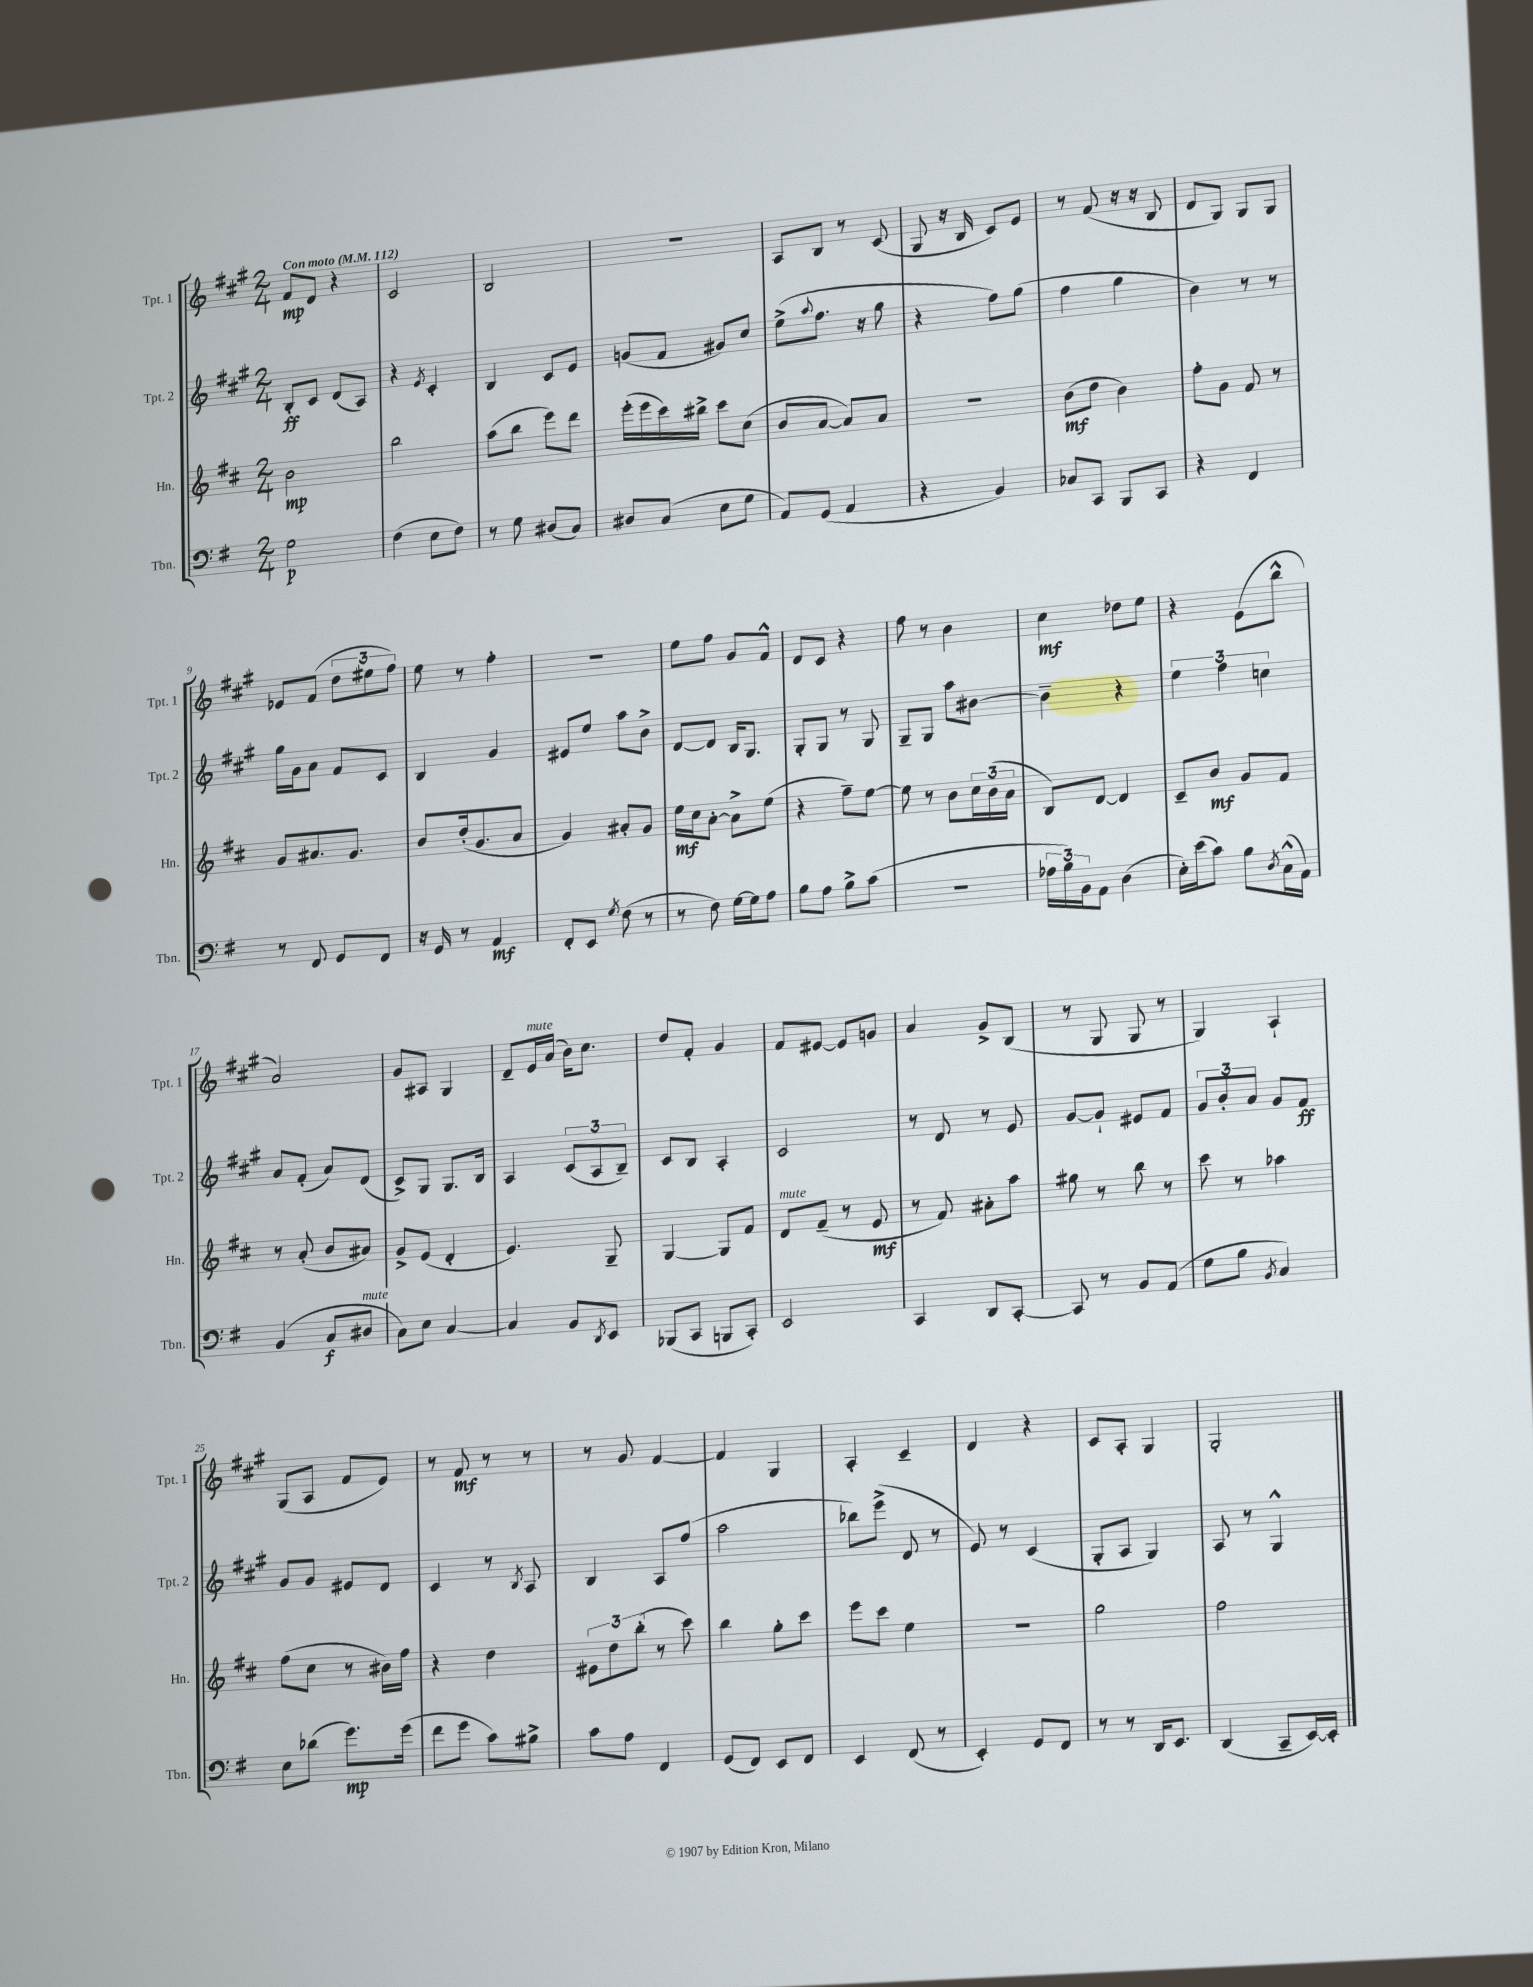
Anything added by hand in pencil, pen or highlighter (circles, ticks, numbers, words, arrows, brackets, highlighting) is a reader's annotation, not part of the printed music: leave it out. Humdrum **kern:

**kern	**kern	**kern	**kern
*staff4	*staff3	*staff2	*staff1
*clefF4	*clefG2	*clefG2	*clefG2
*k[f#]	*k[f#c#]	*k[f#c#g#]	*k[f#c#g#]
*M2/4	*M2/4	*M2/4	*M2/4
*MM112	*MM112	*MM112	*MM112
2G\	2b\	8B'/L	8f#/L
.	.	8c#/J	8d/J
.	.	(8d/L	4r
.	.	8A/J)	.
=	=	=	=
(4F#\	2bb\	4r	2c#/
.	.	8qe/	.
8E\L	.	4c#'/	.
8F#\J)	.	.	.
=	=	=	=
8r	(8aa\L	4B/	2B/
8G\	8bb\J	.	.
(8D#/L	8eee\L)	8c#/L	.
8C/J)	8ddd\J	8e/J	.
=	=	=	=
8D#/L	(16eee'\LL	(8g/L	2r
.	16eee\	.	.
(8C/J	16ccc#\)	8f#/J	.
.	16bb#^\JJ	.	.
8E\L	8ccc#\L	8g#/L)	.
8G\J	(8cc#\J	8cc#/J	.
=	=	=	=
8AA/L)	8b/L	(8ee^\L	8A/L
.	.	8qqaa/	.
(8GG/J	[8a/J	8.ff#\J	8B/J
4AA/	8a/]L)	.	8r
.	.	16r	.
.	8a/J	8gg#\	(8c#/
=	=	=	=
4r	2r	4r	8G#/
.	.	.	16r
.	.	.	16B/
4BB/)	.	8ff#\L)	8c#/L)
.	.	(8gg#\J	8e/J
=	=	=	=
8C-/L	(8b\L	4ff#\	8r
8CC/J	8dd\J	.	(8f#/
8BBB/L	4b\)	4gg#\	16r
.	.	.	16r
8CC/J	.	.	8B/
=	=	=	=
4r	8ff#'\L	4b\)	8d/L
.	8g\J	.	8G#/J)
4FF#/	8f#/	8r	8G#/L
.	8r	8r	8G#/J
=	=	=	=
8r	8g/L	16gg#\LL	8e-/L
.	.	16g#\J	.
8FF#/	8.a#/	8a\J	(8f#/J
8GG/L	.	8f#/L	12dd\L
.	8.g/J	.	.
.	.	.	12ee#\
8FF#/J	.	8c#/J	.
.	.	.	12ff#\J)
=	=	=	=
16r	8b/L	4B/	8ee\
16GG/	.	.	.
8r	(16dd'/k	.	8r
.	8.g/	.	.
4AA/	.	4g#/	4ff#'\
.	8a/J	.	.
=	=	=	=
8FF#'/L	4g/)	8e#/L	2r
8EE/J	.	8ee/J	.
8qG/	.	.	.
(8F#\	8a#'/L	8aa\L	.
8r	8g/J	8b^\J	.
=	=	=	=
8r	16ee\LL	[8d/L	8ee\L
.	16cc#\J	.	.
8F#\)	[8a'\J	8d/]J	8ff#\J
[16G\LL	8a^\]L	16B/LK	8g#/L
16G\]J	.	8.G#/J	.
8A\J	(8ee\J	.	8f#^^/J
=	=	=	=
8B\L	4r	8G#'/L	8d/L
8A\J	.	8G#/J	8c#/J
8B^\L	8ff#~\L)	8r	4r
(8c\J	[8ee\J	8G#/	.
=	=	=	=
2r	8ee\]	8G#~/L	8ff#\
.	8r	8G#/J	8r
.	8b\L	8aa\L	4b\
.	24cc#\L	[8b#\J	.
.	(24b\	.	.
.	24a\JJ	.	.
=	=	=	=
24A-\LL	8B/L)	4b#~\]	4cc#\
24B\)	.	.	.
24BB\J	.	.	.
8AA\J	[8d/J	.	.
(4D\	4d/]	4r	8dd-\L
.	.	.	8ee\J
=	=	=	=
16E'\LL)	8c#~/L	6ee\	4r
(16e\J	.	.	.
8c\J)	8b/J	.	.
.	.	6ff#\	.
8B\L	8g/L	.	(8e\L
.	.	6cc\	.
8qD/	.	.	.
(16C^^\L	8f#/J	.	8bb^^\J
16AA\JJ)	.	.	.
=	=	=	=
(4BB/	8r	8a/L	2a/)
.	(8a'/	(8f#'/J	.
8C/L	8b/L	8a/L)	.
8D#/J	8a#/J)	(8d/J	.
=	=	=	=
8C\L)	8g^/L	8c#^/L)	8g#/L
8E\J	(8e/J	8G#/J	8A#/J
[4C/	4d'/	8.G#/L	4G#/
.	.	16B/Jk	.
=	=	=	=
4C/]	4.e/)	4A/	8d~/L
.	.	.	16e/L
.	.	.	(16a/JJ
8BB/L	.	(12c#/L	16b\LK)
.	.	.	8.cc#\J
.	.	12A/	.
8qDD/	.	.	.
8EE/J	8G~/	.	.
.	.	12B~/J)	.
=	=	=	=
(8BBB-/L	[4G/	8c#/L	8dd/L
8CC/J	.	8B/J	8f#'/J
8BBB/L	8G/]L	4A'/	4g#/
8CC'/J)	8f#/J	.	.
=	=	=	=
2EE/	8d/L	2c#/	8f#/L
.	(8f#~/J	.	[8e#/J
.	8r	.	8e#/]L
.	8e/	.	8g/J
=	=	=	=
4CC/	8r	8r	4a/
.	8f#/)	8d/	.
8DD/L	8a#'\L	8r	8g#^/L
[8CC'/J	8aa\J	8e/	(8B/J
=	=	=	=
8CC/]	8gg#\	[8g#/L	8r
8r	8r	8g#`/]J	8G#/
8BB/L	8bb\	8e#/L	8G#/
(8AA/J	8r	8f#/J	8r
=	=	=	=
8G\L	8ccc#\	12g#/L	4G#/)
.	.	12b'/	.
8B\J	8r	.	.
.	.	12a/J	.
8qBB/	.	.	.
4C/)	4aa-\	8g#/L	4A`/
.	.	8f#/J	.
=	=	=	=
8E\L	(8ff#\L	8g#/L	(8G#/L
(8d-\J	8cc#\J	8g#/J	8A/J
8.g\L)	8r	8e#/L	8f#/L
.	16b#\LL)	8d/J	8e/J)
(16g\Jk	16ff#\JJ	.	.
=	=	=	=
8f#\L	4r	4c#/	8r
8g\J	.	.	8f#/
8c\L)	4dd\	8r	8r
.	.	8qB/	.
8B#^\J	.	8A/	8r
=	=	=	=
8c\L	12e#\L	4B/	8r
.	12dd\	.	.
8A\J	.	.	8g#/
.	(12bb'\J	.	.
4FF#/	8r	8A/L	[4f#/
.	8ccc#\)	(8ff#/J	.
=	=	=	=
(8GG/L	4bb\	2aa\	4f#/]
8FF#/J)	.	.	.
8EE/L	8gg'\L	.	4G#/
8FF#/J	8ccc#\J	.	.
=	=	=	=
4EE/	8eee\L	8bb-\L)	4A'/
.	8ccc#\J	(8eee^\J	.
(8FF#/	4ee\	8d/	4c#~/
8r	.	8r	.
=	=	=	=
4EE'/)	2r	8e/)	4d/
.	.	8r	.
8GG/L	.	(4c#/	4r
8FF#/J	.	.	.
=	=	=	=
8r	2gg\	8G#'/L	8c#/L
8r	.	8A/J	8A'/J
16DD/LK	.	4G#/)	4G#/
8.EE/J	.	.	.
=	=	=	=
(4DD/	2ff#\	8A/	2G#'/
.	.	8r	.
8CC~/L	.	4G#^^/	.
[16EE/L)	.	.	.
16EE'/]JJ	.	.	.
==	==	==	==
*-	*-	*-	*-
